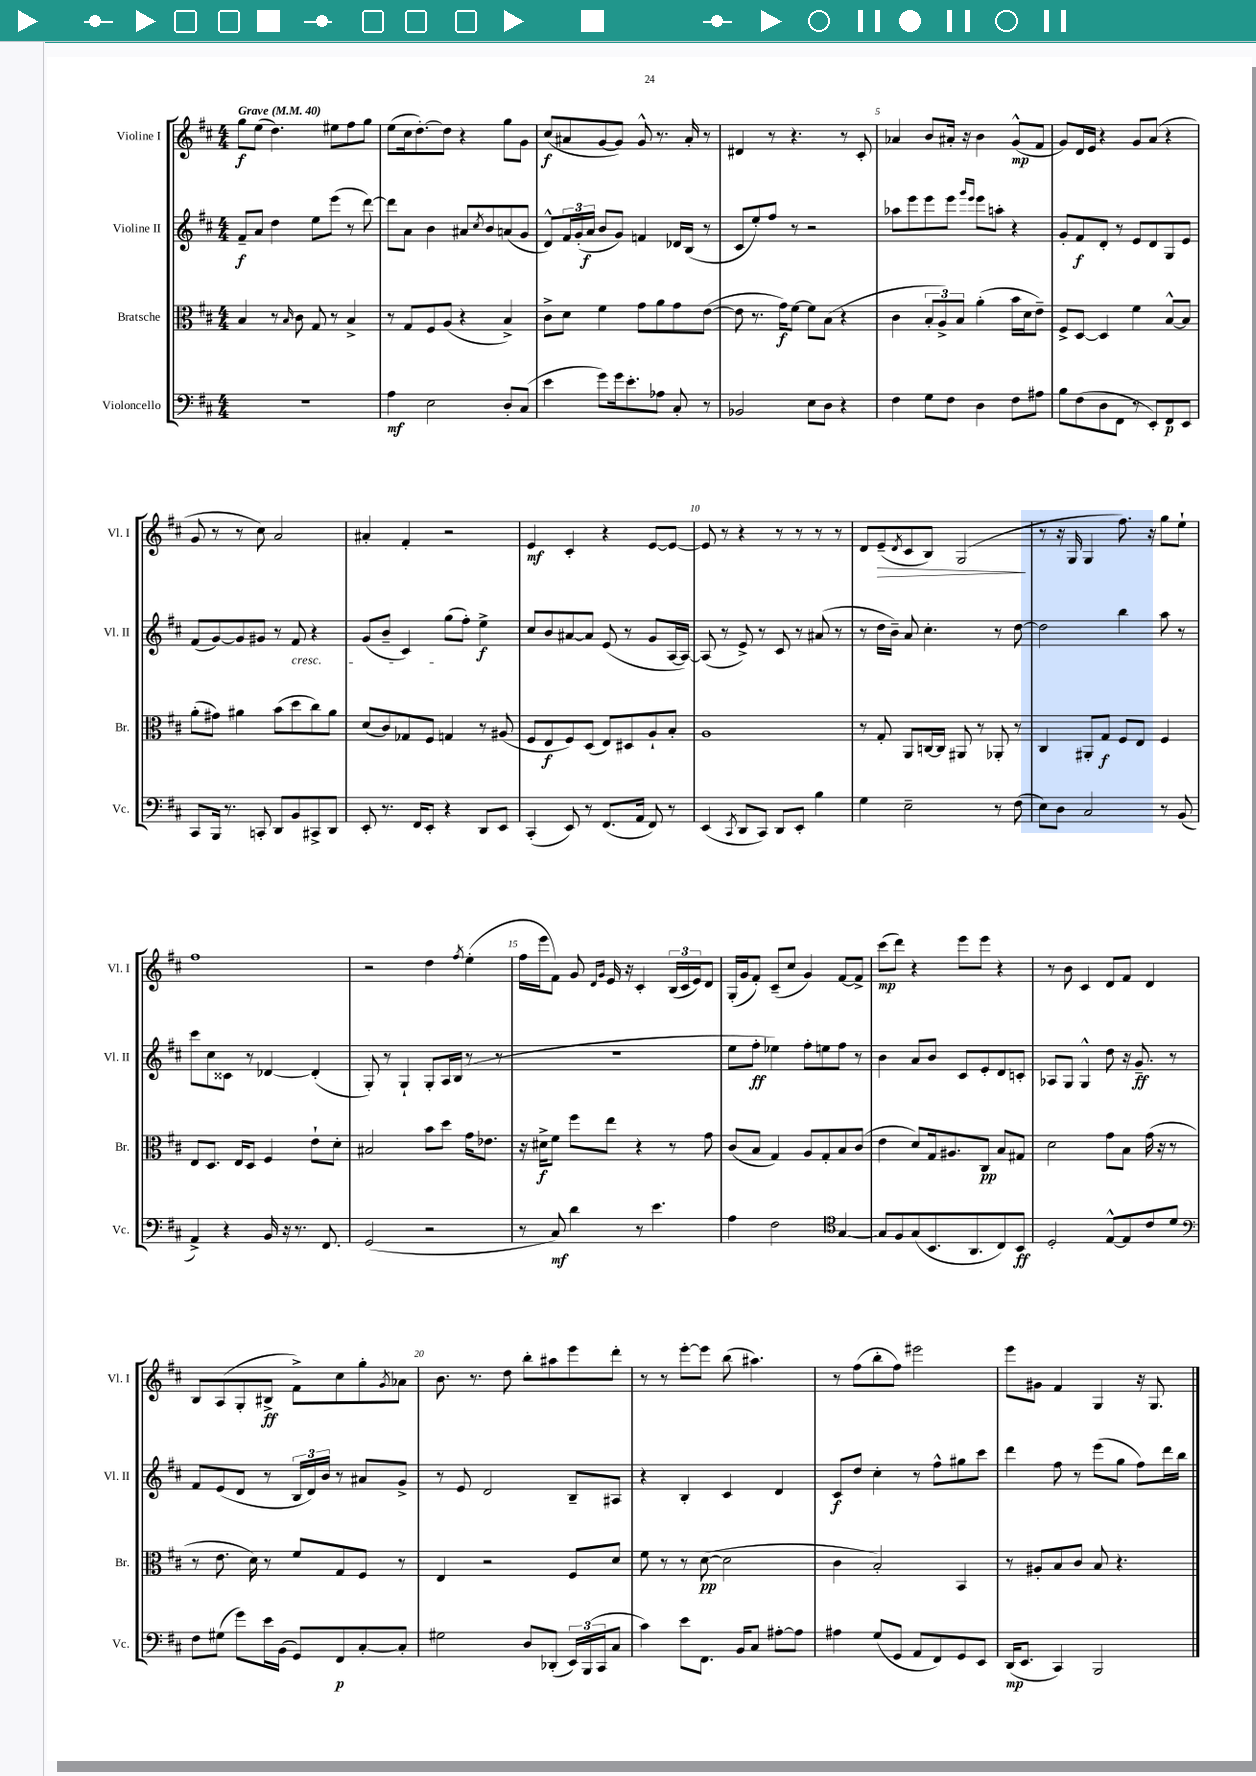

**kern	**kern	**kern	**kern
*staff4	*staff3	*staff2	*staff1
*clefF4	*clefC3	*clefG2	*clefG2
*k[f#c#]	*k[f#c#]	*k[f#c#]	*k[f#c#]
*M4/4	*M4/4	*M4/4	*M4/4
*MM40	*MM40	*MM40	*MM40
1r	4B/	8f#~/L	8gg\L
.	.	8a/J	(8ee\J
.	8r	4dd\	4.dd\)
.	16qqB/	.	.
.	8c#\	.	.
.	8G/	8ee\L	.
.	8r	(8eee\J	8ee#\L
.	4B^/	8r	8ff#\
.	.	[8ddd\)	8gg\J
=	=	=	=
4A\	8r	8ddd\]L	(8ee\L
.	8G/L	8a\J	16cc#\k
.	.	.	[8.dd'\)
2E\	8F#/	4b\	.
.	(8A/J	.	8dd\]J
.	4r	8a#/L	4r
.	.	8qcc#/	.
.	.	8b/	.
8D'/L	4B^/)	(8a/	8gg\L
(8C#/J	.	8g/J	8g\J
=	=	=	=
4e\	8c#^\L	8d^^/L)	(8cc#/L
.	8d\J	24f#/L	8a#/
.	.	(24g'/	.
.	.	24a/JJ	.
8g\L)	4f#\	8b/L	[8g/
16g\k	.	8g/J)	8g/]J)
8.e'\	.	.	.
.	8g\L	4f/	8g^^/
8A-\J	8a\	.	8.r
8C#'/	8g\	16d-/LL	.
.	.	(16B/JJ	16a#'/
8r	([8e\J	8r	8r
=	=	=	=
2BB-/	8e\]	8c#/L	4d#/
.	8.r	8ee'/)	.
.	.	8ff#/J	8r
.	16g\LK)	.	.
.	[8f#\J	8r	4.r
8E\L	8f#\]L	2r	.
8D\J	(8B\J	.	.
4r	4r	.	8r
.	.	.	8c#'/
=	=	=	=
4F#\	4c#\	8aa-\L	4a-/
.	.	8eee\	.
8G\L	12B'/L	8eee\	8b/L
.	12A^/)	.	.
8F#\J	.	8eee\J	16a#'/Jk
.	12B/J	.	.
.	.	.	16r
.	.	16qqggg/LL	.
.	.	16qqeee/JJ	.
4D\	(4a'\	8eee\L	4b\
.	.	8aa'\J	.
8F#\L	16b\LL	4r	(8g^^/L
.	16d\J	.	.
8A#\J	8e~\J)	.	8f#/J
=	=	=	=
8B\L	8F#^/L	8g'/L	8g/L)
(8F#\	[8D/J	8f#/	16d/L
.	.	.	16e/JJ
8D\	4D/]	8d'/J	4r
8FF#\J	.	8r	.
8r	4f#\	8e/L	8g/L
8EE'/L)	.	8d/	(8a/J
8FF#/	[8B^^/L	8G/	4r
8EE/J	8B/]J	8e/J	.
=	=	=	=
8CC#/L	(8a'\L	(8f#/L	8g/
16BBB/Jk	8g#\J)	[8g/)	8r
8.r	.	.	.
.	4a#\	8g/]	8r
8CC'/	.	8g#/J	8cc#\)
8DD/L	(8b\L	8r	2a/
8BB/	8dd\	8f#/	.
8CC#^/	8cc#\)	4r	.
8DD/J	8a#\J	.	.
=	=	=	=
8EE'/	(8d/L	(8g/L	4a#'/
8.r	8c#/)	8b~/J	.
.	8G-/	4c#/)	4f#'/
16FF#/LK	.	.	.
8EE'/J	8F#/J	.	.
4r	4G/	(8gg\L	2r
.	.	8ff#'\J)	.
8DD/L	8r	4ee^\	.
8EE/J	(8A#/	.	.
=	=	=	=
(4CC#'/	8F#/L	8cc#/L	4e/
.	8E/	8b/	.
8EE/)	8F#/)	[8a#/	4c#'/
8r	(8D/J	8a#/]J	.
(8.FF#/L	8E/L)	(8e/	4r
.	8D#/	8r	.
16AA/Jk	.	.	.
8FF#/)	8A`/	8g/L	[8e/L
8r	8B'/J	[16A/L	8e/_J
.	.	16A/_JJ)	.
=	=	=	=
(4EE/	1A	(8A/]	8e/]
.	.	8r	8r
8qCC#/	.	.	.
8DD/L	.	8e^/)	4r
8CC#/J)	.	8r	.
8DD/L	.	8c#/	8r
8EE'/J	.	8r	8r
4B\	.	(8a#/	8r
.	.	8r	8r
=	=	=	=
4G\	8r	8r	8d/L
.	8G'/	16dd\LL	(8e~/
.	.	16b~\JJ)	.
.	.	.	8qd/
2E~\	8AA/L	8a/	8c#/
.	[16C/L	4.cc#'\	8B/J)
.	16C/]JJ	.	.
.	8AA#/	.	(2G/
.	8r	.	.
8r	8AA-'/	8r	.
(8F#\	8r	[8dd\	.
=	=	=	=
8E\L)	4C#/	2dd\]	8r
8D\J	.	.	16r
.	.	.	16G/
2C#/	8AA#'/L	.	4G/
.	8G/J	.	.
.	8F#/L	4bb\	8.ff#\)
.	8E/J	.	.
.	.	.	16r
8r	4F#/	8aa\	8gg\L
(8BB/	.	8r	8ee`\J
=	=	=	=
4AA^/)	8E/L	8ccc#\L	1ff#
.	8.D/J	8cc#\	.
4r	.	8c##\J	.
.	16E/LK	.	.
.	8D/J	8r	.
16BB/	4F#/	[4d-/	.
16r	.	.	.
8.r	.	.	.
.	8e`\L	(4d-'/]	.
8.FF#/	.	.	.
.	8d'\J	.	.
=	=	=	=
(2GG/	2B#/	8G'/)	2r
.	.	8r	.
.	.	4G`/	.
2r	8b\L	8G'/L	4dd\
.	8dd\J	16A/L	.
.	.	(16B/JJ	.
.	.	.	8qff#/
.	16g\LK	8r	(4ee'\
.	8.e-\J	.	.
.	.	8r	.
=	=	=	=
8r	16r	1r	16ff#\LL
.	16d#^\LK	.	16eee\J
8C#/)	8f#\J	.	8f#\J)
4d\	8ff#\L	.	8g/
.	.	.	16qqd/LL
.	.	.	16qqg/JJ
.	8ee\J	.	16e/
.	.	.	16r
8r	4r	.	4c#'/
4.e\	.	.	.
.	8r	.	(24B/LL
.	.	.	24c#/
.	.	.	24e/J)
.	8g\	.	8d/J
=	=	=	=
4A\	(8c#/L	8ee\L	(16G'/LL
.	.	.	16g/J
.	8B/J	8ff#'\J	8f#'/J)
2F#\	4G/)	4ee-\)	(8c#~/L
.	.	.	8cc#/J
.	8A/L	8ff#'\L	4g/)
.	8G'/	8ee\	.
*clefC4	*	*	*
[4G/	8B/	8ff#\J	[8f#/L
.	(8c#/J	8r	8f#^/]J
=	=	=	=
8G/]L	4e\	4b\	(8ccc#\L
8F#/	.	.	8ddd\J)
(8G/	8d/L)	8a/L	4r
8.BB/	16G/k	8b/J	.
.	8.A#/	.	.
.	.	8c#/L	8eee\L
8.AA/	.	.	.
.	8C#/J	8e'/	8eee\J
8C#/)	8B/L	8d/	4r
8BB/J	8G#/J	8c'/J	.
=	=	=	=
2D'/	2d\	8A-/L	8r
.	.	8G/J	8b\
.	.	4G^^/	4c#/
[8E^^/L	8g\L	8dd\	8d/L
8E/]	8B\J	16r	8f#/J
.	.	8.g~/	.
8c#/	(16g\	.	4d/
.	16r	.	.
8d/J	8r	8r	.
=	=	=	=
*clefF4	*	*	*
8F#\L	8r	8f#/L	8B/L
(8G#\J	8.e\	(8e/	(8A/
8g\L)	.	8d/J	8G'/
.	16d\)	.	.
16e\L	8r	8r	8B#^/J
(16BB\JJ	.	.	.
8GG/L)	8f#/L	24B/LL	8f#^\L)
.	.	24d/)	.
.	.	24b/JJ	.
8FF#/	8G/	8r	8cc#\
[8C#'/	8F#/J	8a#/L	8gg'\
.	.	.	8qg/
8C#'/]J	8r	8g^/J	8a-\J
=	=	=	=
2G#\	4E/	8r	8.b\
.	.	8e/	.
.	.	.	8.r
.	2r	2d/	.
.	.	.	8dd\
8D/L	.	.	8bb'\L
(8DD-'/J	.	.	8aa#\
24EE/LL)	8F#/L	8B~/L	8eee\
(24BBB/	.	.	.
24CC#/J	.	.	.
8C#/J	8d/J	8A#/J	8ddd'\J
=	=	=	=
4c#\)	8f#\	4r	8r
.	8r	.	8r
8e\L	8r	4B'/	[8eee'\L
8.FF#\J	([8d\	.	8eee\]J
.	2d\]	4c#/	(8bb\
16BB/LK	.	.	.
8C#/J	.	.	4.aa#\)
[8A#'\L	.	4d/	.
8A#\]J	.	.	.
=	=	=	=
4A#\	4c#\	8c#/L	8r
.	.	8dd/J	(8ff#\L
(8G/L	2B'/)	4cc#'\	8bb'\
8GG/J	.	.	8ff#\J)
8AA/L	.	8r	2eee#\
8FF#/)	.	8ff#^^\L	.
8GG/	4BB/	8gg#\	.
8EE/J	.	8ccc#\J	.
=	=	=	=
(16DD/LK	8r	4ddd\	8eee\L
8.EE/J	.	.	.
.	8A#'/L	.	8g#\J
4CC#/)	8B/	8ff#\	4f#/
.	8c#/J	8r	.
2BBB/	8B/	(8eee\L	4G/
.	4.r	8gg\J	.
.	.	8ff#\L)	16r
.	.	.	8.G/
.	.	16ddd\L	.
.	.	16bb\JJ	.
==	==	==	==
*-	*-	*-	*-
